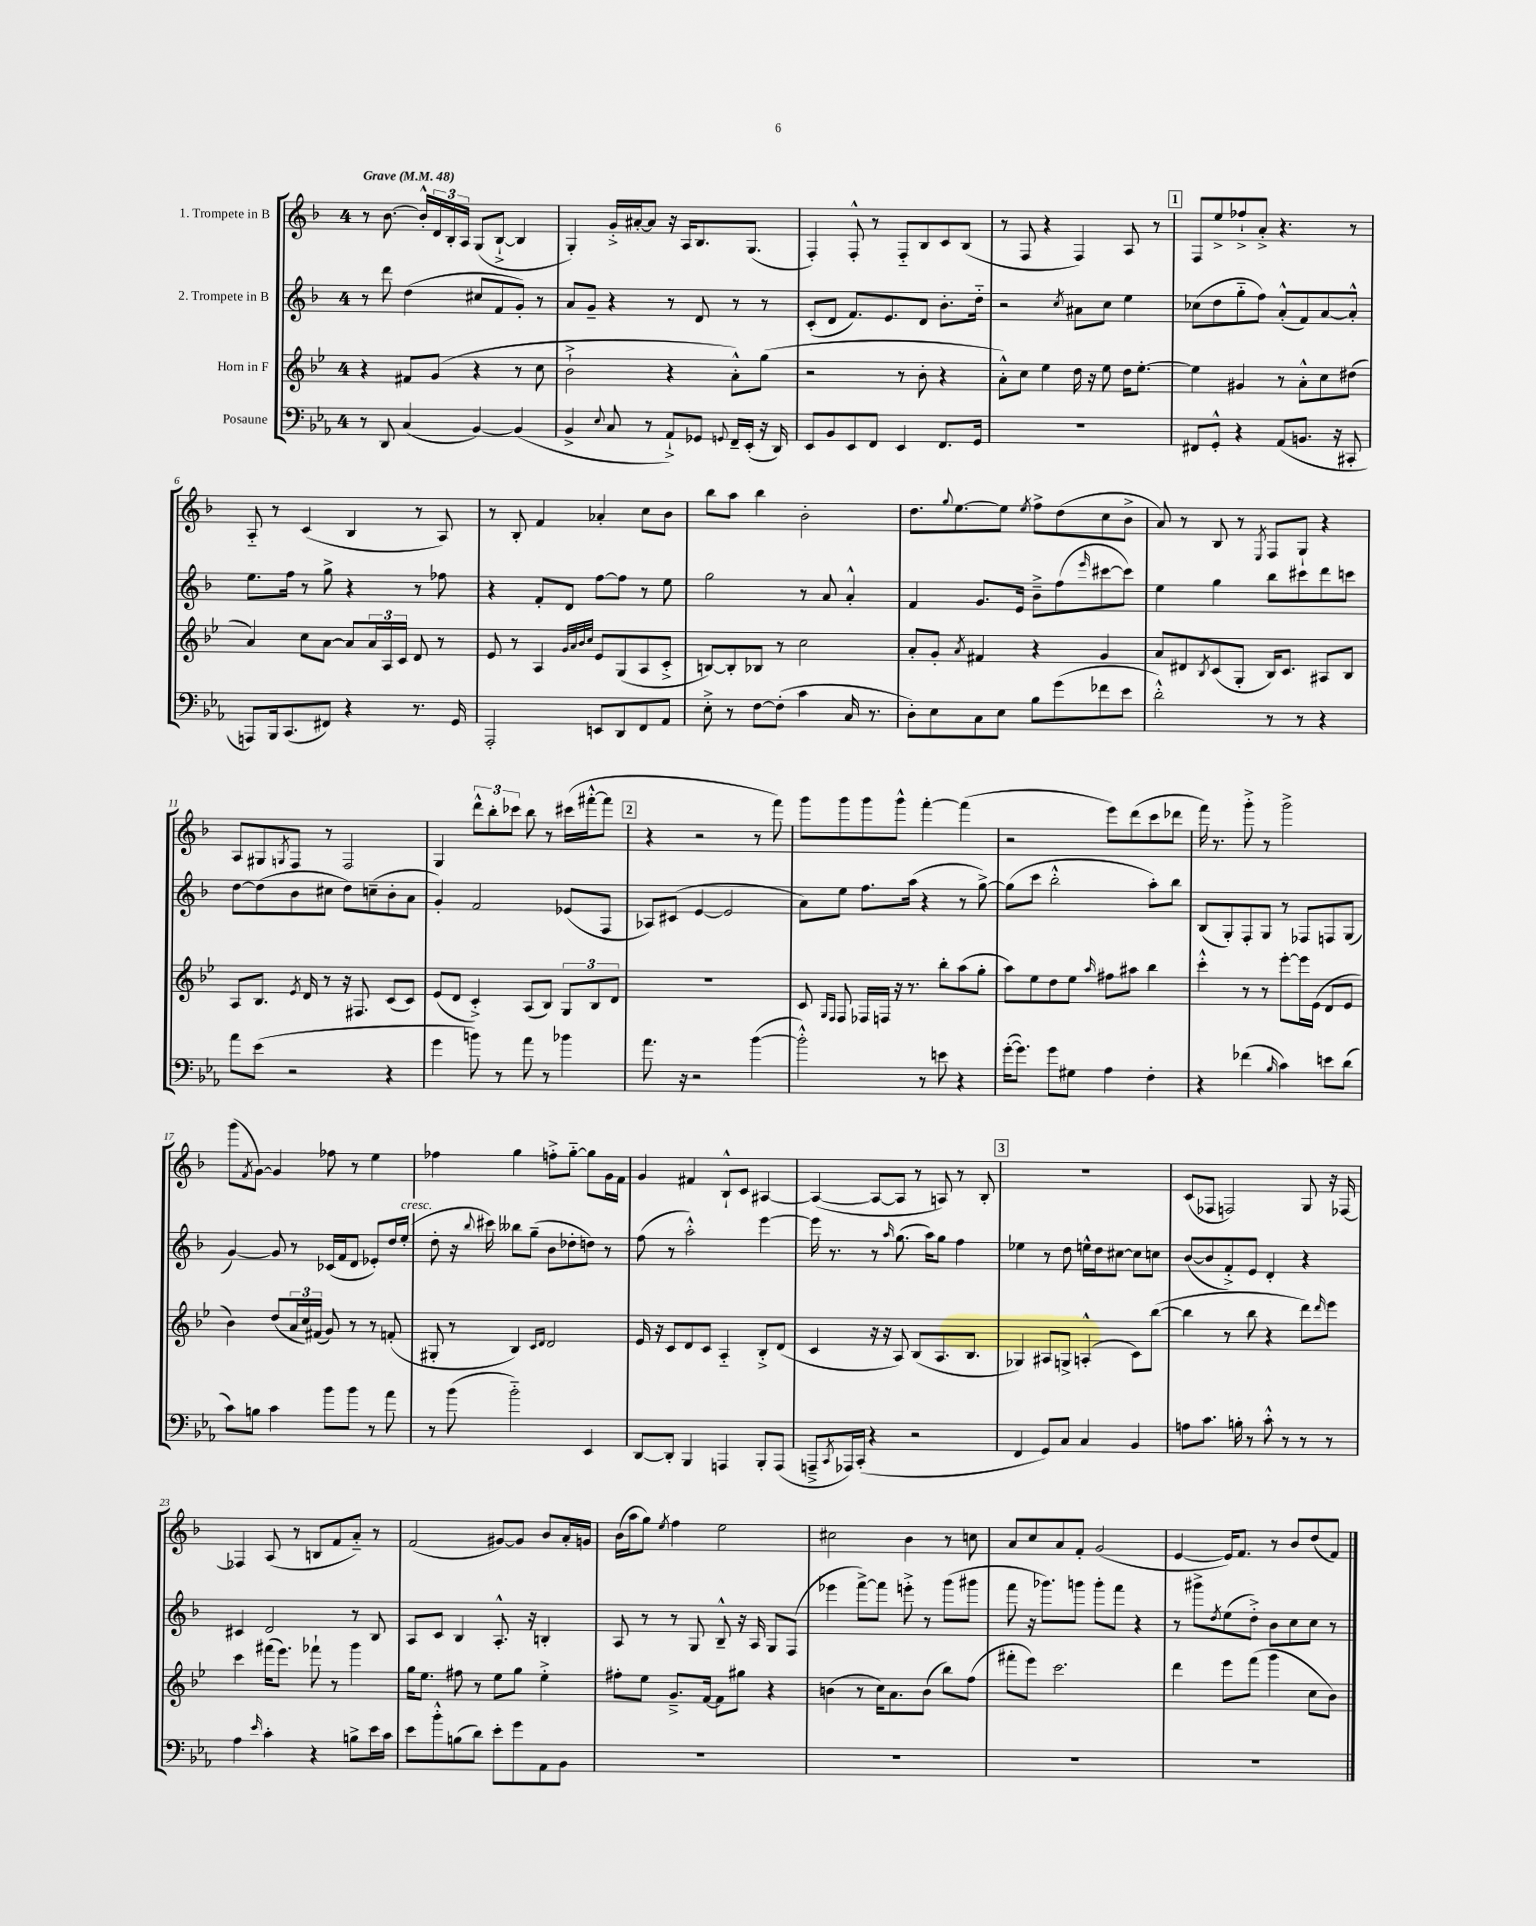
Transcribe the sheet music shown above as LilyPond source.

<<
\new StaffGroup <<
\new Staff = "s0" \with { instrumentName = "1. Trompete in B" } {
    \clef treble \key f \major \once \override Staff.TimeSignature.style = #'single-digit \time 4/4 \tempo "Grave" 4 = 48
    r8 bes'8.~ bes'16-.-^ \tuplet 3/2 { d'16 bes16-. a16 } g8( bes8~-!-> bes4 |
    g4-.) g'16-.-> ais'16~-. ais'8 r16 a16 bes8. g8.( |
    f4-.) f8-.-^ r8 f8-_ bes8 c'8 bes8( |
    r8 f8 r4 f4) a8 r8 |
    \mark \markup { \box "1" } f8 e''8-> fes''8-!-> a'8-.-> r4. r8 |
    a8-_ r8 c'4( bes4 r8 a8) |
    r8 bes8-. f'4 aes'4-. c''8 bes'8 |
    bes''8 a''8 bes''4 bes'2-. |
    d''8. \appoggiatura { g''8 } e''8.~ e''8 \acciaccatura { e''8 } f''8-> d''8( c''8 bes'8-> |
    a'8) r8 bes8 r8 \acciaccatura { e8 } f8 g8-! r4 |
    a8 gis8 \acciaccatura { g8 } f8 r8 f2 |
    g4 \tuplet 3/2 { d'''8-^ bes''8-. ces'''8 } bes''8 r8 cis'''16( fis'''16~-.-^ fis'''8 |
    \mark \markup { \box "2" } r4 r2 r8 f'''8) |
    g'''8 g'''8 g'''8 g'''8-^ f'''4~-. f'''4( |
    r2 e'''8) d'''8( c'''8 des'''8 |
    f'''16) r8. g'''8-.-> r8 g'''2-> |
    g'''8( \acciaccatura { f'8 } g'8~) g'4 fes''8 r8 e''4 |
    fes''4 g''4 f''8-.-> g''8~-_ g''8 g'16 f'16 |
    g'4 fis'4 bes8-!-^ c'8 ais4~ |
    ais4~( ais8~ ais8 r8 a8) r8 bes8-. |
    \mark \markup { \box "3" } R1 |
    c'8( fes8 f2) g8 r16 fes16~ |
    fes4 a8( r8 b8 f'8 a'8-_) r8 |
    f'2( gis'8~) gis'8 bes'8 a'16-. g'16 |
    bes'16( a''16 g''8) \acciaccatura { e''8 } f''4 e''2 |
    cis''2 bes'4 r8 c''8 |
    a'8 c''8 a'8 f'8-. g'2( |
    e'4~ e'16) f'8. r8 bes'8 d''8( f'8) \bar "|." |
}
\new Staff = "s1" \with { instrumentName = "2. Trompete in B" } {
    \clef treble \key f \major \once \override Staff.TimeSignature.style = #'single-digit \time 4/4
    r8 d'''8 d''4( cis''8 f'8 g'8-.) r8 |
    a'8 g'8-- r4 r8 d'8 r8 r8 |
    c'8-.( d'8 f'8.) e'8. d'8 bes'8.-. d''16-_ |
    r2 \acciaccatura { c''8 } ais'8 c''8 e''4 |
    \mark \markup { \box "1" } ces''8( d''8 g''8-_ f''8) a'8-.-^( f'8) a'8~ a'8-.-^ |
    e''8. f''16 r8 g''8-> r4 r8 fes''8 |
    r4 f'8-. d'8 f''8~ f''8 r8 e''8 |
    g''2 r8 a'8 a'4-.-^ |
    f'4 g'8. e'16 bes'8---> f''8( \grace { e'''16 } cis'''8~ cis'''8) |
    e''4 g''4 bes''8 cis'''8 d'''8 c'''8 |
    d''8~ d''8( bes'8 cis''8 d''8) c''8--( bes'8-. a'8 |
    g'4-.) f'2 ees'8( f8 |
    \mark \markup { \box "2" } aes8) cis'8( e'4~ e'2 |
    a'8) e''8 f''8. a''16( r4 r8 g''8~->) |
    g''8( c'''8 bes''2-.-^ a''8-.) bes''8 |
    bes8( g8-.) f8-. g8 r8 fes8 f8 g8( |
    g'4~) g'8 r8 ces'16( f'16 d'8 ees'8-.) d''16 e''16-.^\markup { \italic "cresc." }( |
    d''8-. r16 \appoggiatura { bes''8 } cis'''16) beses''8 g''8--( bes'8 des''8-. d''8) r8 |
    f''8( r8 a''2-.-^) e'''4~ |
    e'''16 r8. r8 \grace { a''16 } g''8.( a''16) g''8 f''4 |
    \mark \markup { \box "3" } ees''4 r8 d''8 e''16-^ d''16 cis''8~ cis''8 c''8 |
    bes'8~( bes'8 f'8-.->) e'8 d'4-. r4 |
    cis'4 d'2 r8 bes8 |
    a8 c'8 bes4 a8.-.-^ r16 b4-. |
    a8 r8 r8 g8 bes8---^ r16 a16 g8 f8( |
    ees'''4 f'''8~->) f'''8 e'''8-.-> r8 g'''8( gis'''8 |
    f'''8 r16 ges'''8.) g'''8 g'''8-. f'''8 r4 |
    r8 gis'''8-> \acciaccatura { d''8 } e''8( d''8-.->) bes'8 c''8 c''8 r8 \bar "|." |
}
\new Staff = "s2" \with { instrumentName = "Horn in F" } {
    \clef treble \key bes \major \once \override Staff.TimeSignature.style = #'single-digit \time 4/4
    r4 fis'8 g'8( r4 r8 c''8 |
    bes'2-!-> r4 a'8-.-^) g''8( |
    r2 r8 bes'8-. r4 |
    a'8-.-^) c''8 ees''4 d''16 r16 ees''8 d''16 ees''8.~-. |
    \mark \markup { \box "1" } ees''4 gis'4 r8 a'8-.-^ c''8 dis''8( |
    a'4) c''8 a'8~ a'8 \tuplet 3/2 { a'16 a16 c'16 } d'8 r8 |
    ees'8 r8 a4 \grace { g'32 a'32 bes'32 c''32 } ees'8 g8( a8 c'8-.-> |
    b8~) b8-. bes8 r8 c''2 |
    a'8-. g'8-. \acciaccatura { a'8 } fis'4 r4 g'4 |
    a'8 dis'8 \acciaccatura { bes8 } c'8( g8-. bes16) c'8. ais8 bes8 |
    a8 bes8. \acciaccatura { ees'8 } d'16 r8 r16 fis8. c'8( c'8) |
    ees'8( d'8 c'4-.->) a8( bes8) \tuplet 3/2 { g8 bes8 d'8 } |
    \mark \markup { \box "2" } R1 |
    c'8 \grace { g16 f16 } f8 fes16 f16 r16 r8. bes''8-. a''8( g''8-. |
    a''8) ees''8 d''8 ees''8 \grace { a''16 } fis''8 ais''8 bes''4 |
    c'''4-.-^ r8 r8 ees'''8~-. ees'''16 ees'16( d'8 ees'8 |
    bes'4) d''8( \tuplet 3/2 { a'16 c''16) fis'16( } g'8) r8 r8 f'8-.( |
    gis8-. r8 bes4) \grace { c'16 d'16 } d'2 |
    ees'16 r16 c'8 d'8 c'8 a4-_ bes8-.-> d'8( |
    c'4 r16 r16 a8) bes8( a8. bes8. |
    \mark \markup { \box "3" } ges4) ais8 g8-> a4-.-^( c'8) bes''8~( |
    bes''4 r8 bes''8 r4 d'''8) \grace { d'''16 } ees'''8 |
    c'''4 fis'''16( ees'''8.) fes'''8-! r8 g'''4 |
    g''16 ees''8. fis''8 r8 ees''8 g''8 ees''4-.-> |
    fis''8-. ees''8 g'8.---> f'16~ f'8 gis''8 r4 |
    b'4( r8 c''16) a'8. b'8( bes''8) f''8( |
    fis'''8-. ees'''8) c'''2. |
    d'''4 ees'''8 f'''8( g'''4 c''8 bes'8) \bar "|." |
}
\new Staff = "s3" \with { instrumentName = "Posaune" } {
    \clef bass \key ees \major \once \override Staff.TimeSignature.style = #'single-digit \time 4/4
    r8 d,8 c4( bes,4~) bes,4( |
    bes,4-> \appoggiatura { ees8 } c8 r8 aes,8-!->) ges,8 \appoggiatura { g,8 } f,16-- ees,16-.( r16 d,16) |
    ees,8 bes,8 ees,8 f,8 ees,4 f,8. g,16 |
    R1 |
    \mark \markup { \box "1" } fis,8 g,8-.-^ r4 aes,8( b,8. r16 cis,8-. |
    a,,8) bes,,16 c,8.( fis,8) r4 r8. g,16 |
    aes,,2-. e,8 d,8 f,8 aes,8 |
    ees8-.-> r8 f8~ f8-.( c'4 c16 r8. |
    d8-.) ees8 c8 ees8 bes8 g'8( fes'8 ees'8 |
    d'2-.-^) r8 r8 r4 |
    aes'8 ees'8( r2 r4 |
    g'4 b'8) r8 aes'8 r8 bes'4 |
    \mark \markup { \box "2" } aes'8. r16 r2 bes'4~( |
    bes'2-.-^) r8 e'8 r4 |
    g'16~-.( g'8.) g'8 gis8 aes4 f4-. |
    r4 fes'4( \grace { bes16 } c'4) e'8 d'8( |
    c'8) b8 c'4 bes'8 bes'8 r8 aes'8 |
    r8 bes'8( bes'2-_) ees,4 |
    d,8~ d,8-. bes,,4 a,,4 bes,,8-. a,,8( |
    a,,8---> \acciaccatura { c,8 } aes,,16) c,16-.( r4 r2 |
    \mark \markup { \box "3" } f,4 g,8) c8 c4 bes,4 |
    a8 c'8. b16-. r8 c'8-.-^ r8 r8 r8 |
    aes4 \grace { ees'16 } c'4-. r4 b8-> ees'16 c'16 |
    ees'8 bes'8-.-^ b8( d'8) ees'8-. g'8 aes,8 bes,8 |
    R1 |
    R1 |
    R1 |
    R1 \bar "|." |
}
>>
>>
